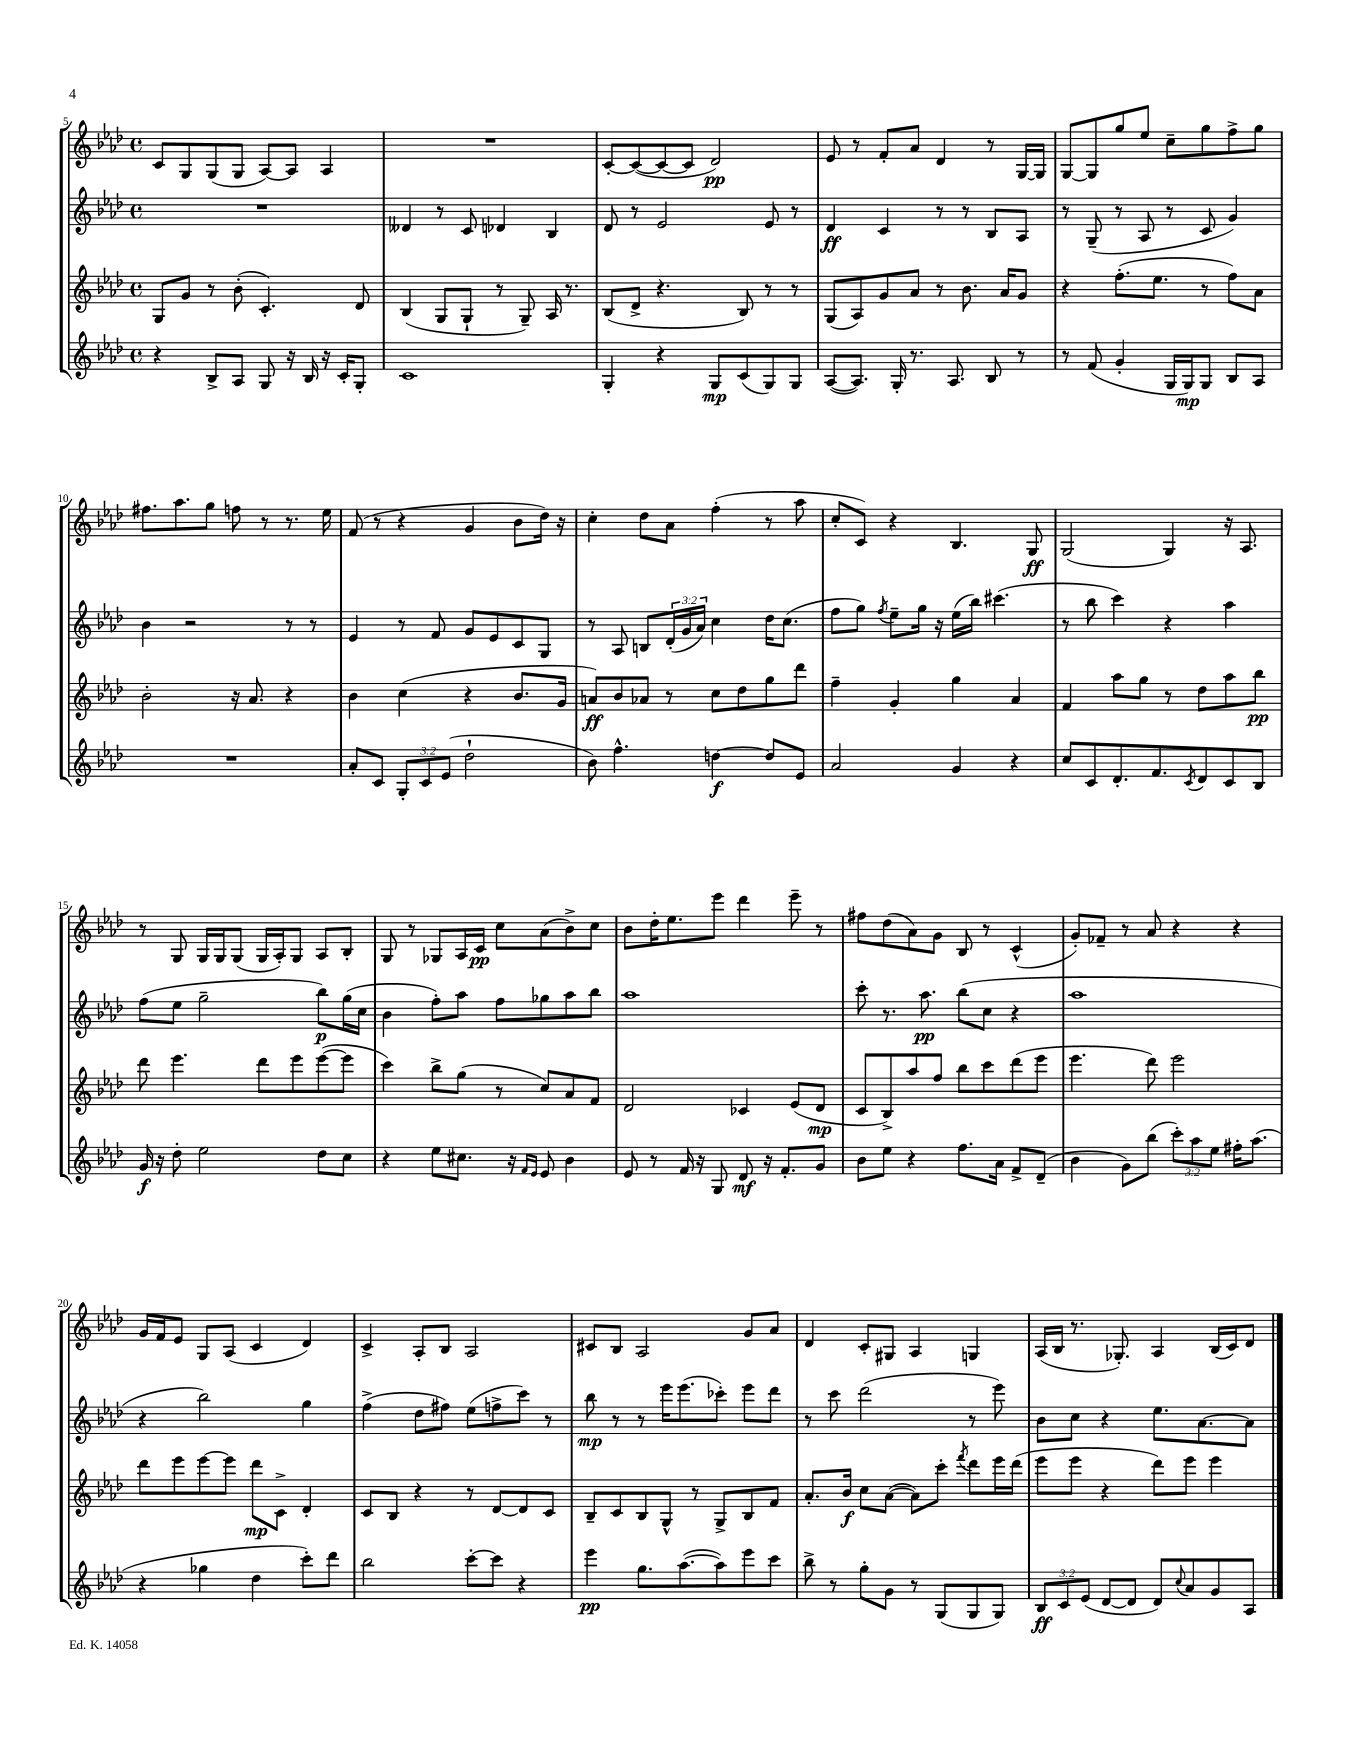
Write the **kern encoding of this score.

**kern	**dynam	**kern	**dynam	**kern	**dynam	**kern	**dynam
*part4	*part4	*part3	*part3	*part2	*part2	*part1	*part1
*staff4	*staff4	*staff3	*staff3	*staff2	*staff2	*staff1	*staff1
*clefG2	*	*clefG2	*	*clefG2	*	*clefG2	*
*k[b-e-a-d-]	*	*k[b-e-a-d-]	*	*k[b-e-a-d-]	*	*k[b-e-a-d-]	*
*M4/4	*	*M4/4	*	*M4/4	*	*M4/4	*
*met(c)	*	*met(c)	*	*met(c)	*	*met(c)	*
=5	=5	=5	=5	=5	=5	=5	=5
4r	.	8G/L	.	1r	.	8c/L	.
.	.	8g/J	.	.	.	8G/	.
8B-^/L	.	8r	.	.	.	(8G/	.
8A-/J	.	(8b-'\	.	.	.	8G/J	.
8G/	.	4.c'/)	.	.	.	[8A-/L)	.
16r	.	.	.	.	.	8A-/J]	.
16B-/	.	.	.	.	.	.	.
16r	.	.	.	.	.	4A-/	.
16c'/KL	.	.	.	.	.	.	.
8G'/J	.	8d-/	.	.	.	.	.
=6	=6	=6	=6	=6	=6	=6	=6
1c	.	(4B-/	.	4d--X/	.	1r	.
.	.	8G/L	.	8r	.	.	.
.	.	8G`/J	.	8c/	.	.	.
.	.	8r	.	4d-X/	.	.	.
.	.	8G~/)	.	.	.	.	.
.	.	16A-/	.	4B-/	.	.	.
.	.	8.r	.	.	.	.	.
=7	=7	=7	=7	=7	=7	=7	=7
4G'/	.	(8B-/L	.	8d-/	.	[8c'/L	.
.	.	8d-^/J	.	8r	.	(8c/_	.
4r	.	4.r	.	2e-/	.	8c/_	.
.	.	.	.	.	.	8c/J]	.
8G/L	mp	.	.	.	.	2d-/)	pp
(8c/	.	8B-/)	.	.	.	.	.
8G/)	.	8r	.	8e-/	.	.	.
8G/J	.	8r	.	8r	.	.	.
=8	=8	=8	=8	=8	=8	=8	=8
([8A-/L	.	(8G/L	.	4d-/	ff	8e-/	.
8.A-/J])	.	8A-/)	.	.	.	8r	.
.	.	8g/	.	4c/	.	8f'/L	.
16G'/	.	.	.	.	.	.	.
8.r	.	8a-/J	.	.	.	8a-/J	.
.	.	8r	.	8r	.	4d-/	.
8.A-/	.	.	.	.	.	.	.
.	.	8.b-\	.	8r	.	.	.
8B-/	.	.	.	8B-/L	.	8r	.
.	.	16a-/KL	.	.	.	.	.
8r	.	8g/J	.	8A-/J	.	[16G/LL	.
.	.	.	.	.	.	16G/JJ]	.
=9	=9	=9	=9	=9	=9	=9	=9
8r	.	4r	.	8r	.	[8G/L	.
(8f/	.	.	.	(8G~/	.	8G/]	.
4g'/	.	(8.ff'\L	.	8r	.	8gg/	.
.	.	.	.	8A-/	.	8ee-/J	.
.	.	8.ee-\J	.	.	.	.	.
16G/LL	.	.	.	8r	.	8cc~\L	.
16G/J)	mp	.	.	.	.	.	.
8G/J	.	8r	.	8c/	.	8gg\	.
8B-/L	.	8ff\L)	.	4g/)	.	8ff^\	.
8A-/J	.	8a-\J	.	.	.	8gg\J	.
!!LO:LB:g=z
=10	=10	=10	=10	=10	=10	=10	=10
1r	.	2b-'\	.	4b-\	.	8.ff#X\L	.
.	.	.	.	.	.	8.aa-\	.
.	.	.	.	2r	.	.	.
.	.	.	.	.	.	8gg\J	.
.	.	16r	.	.	.	8ffn\	.
.	.	8.a-/	.	.	.	.	.
.	.	.	.	.	.	8r	.
.	.	4r	.	8r	.	8.r	.
.	.	.	.	8r	.	.	.
.	.	.	.	.	.	16ee-\	.
=11	=11	=11	=11	=11	=11	=11	=11
8a-'/L	.	4b-\	.	4e-/	.	(8f/	.
8c/J	.	.	.	.	.	8r	.
12G'/L	.	(4cc\	.	8r	.	4r	.
12c/	.	.	.	.	.	.	.
.	.	.	.	8f/	.	.	.
(12e-/J	.	.	.	.	.	.	.
2dd-`\	.	4r	.	8g/L	.	4g/	.
.	.	.	.	8e-/	.	.	.
.	.	8.b-/L	.	8c/	.	8b-\L	.
.	.	.	.	8G/J	.	16dd-\Jk)	.
.	.	16g/Jk	.	.	.	16r	.
=12	=12	=12	=12	=12	=12	=12	=12
8b-\)	.	8an/L)	ff	8r	.	4cc'\	.
4.ff^^\	.	8b-/	.	8A-/	.	.	.
.	.	8a-X/J	.	8Bn/L	.	8dd-\L	.
.	.	8r	.	(24d-'/L	.	8a-\J	.
.	.	.	.	24g/	.	.	.
.	.	.	.	24a-/JJ)	.	.	.
[4ddn\	f	8cc\L	.	4cc\	.	(4ff'\	.
.	.	8dd-\	.	.	.	.	.
8dd/L]	.	8gg\	.	16dd-\KL	.	8r	.
.	.	.	.	(8.cc\J	.	.	.
8e-/J	.	8ddd-\J	.	.	.	8aa-\	.
=13	=13	=13	=13	=13	=13	=13	=13
2a-/	.	4ff~\	.	8ff\L	.	8cc'/L	.
.	.	.	.	8gg\J)	.	8c/J)	.
.	.	.	.	8qff/	.	.	.
.	.	4g'/	.	8ee-~\L	.	4r	.
.	.	.	.	16gg\Jk	.	.	.
.	.	.	.	16r	.	.	.
4g/	.	4gg\	.	(16ee-\LL	.	4.B-/	.
.	.	.	.	16bb-\JJ)	.	.	.
.	.	.	.	(4.ccc#X\	.	.	.
4r	.	4a-/	.	.	.	.	.
.	.	.	.	.	.	8G/	ff
=14	=14	=14	=14	=14	=14	=14	=14
8cc/L	.	4f/	.	8r	.	(2G/	.
8c/	.	.	.	8bb-\	.	.	.
8.d-'/	.	8aa-\L	.	4ccc\)	.	.	.
.	.	8gg\J	.	.	.	.	.
8.f/	.	.	.	.	.	.	.
.	.	8r	.	4r	.	4G/)	.
8qc/	.	.	.	.	.	.	.
8d-/	.	8dd-\L	.	.	.	.	.
8c/	.	8aa-\	.	4aa-\	.	16r	.
.	.	.	.	.	.	8.A-/	.
8B-/J	.	8bb-\J	pp	.	.	.	.
!!LO:LB:g=z
=15	=15	=15	=15	=15	=15	=15	=15
16g/	f	8ddd-\	.	(8ff\L	.	8r	.
16r	.	.	.	.	.	.	.
8dd-'\	.	4.eee-\	.	8ee-\J	.	8G/	.
2ee-\	.	.	.	2gg~\	.	16G/LL	.
.	.	.	.	.	.	16G/J	.
.	.	.	.	.	.	(8G/J	.
.	.	8ddd-\L	.	.	.	16G/LL	.
.	.	.	.	.	.	16A-'/J)	.
.	.	8eee-\	.	.	.	8G/J	.
8dd-\L	.	([8eee-\	.	8bb-\L)	p	8A-/L	.
8cc\J	.	8eee-\J]	.	(16gg\L	.	8B-'/J	.
.	.	.	.	16cc\JJ	.	.	.
=16	=16	=16	=16	=16	=16	=16	=16
4r	.	4ccc\)	.	4b-\	.	8G/	.
.	.	.	.	.	.	8r	.
8ee-\L	.	8bb-^\L	.	8ff'\L)	.	8G-X/L	.
8.cc#X\J	.	(8gg\J	.	8aa-\J	.	16A-/L	.
.	.	.	.	.	.	16c/JJ	pp
.	.	8r	.	8ff\L	.	8cc\L	.
16r	.	.	.	.	.	.	.
16qqf/LL	.	.	.	.	.	.	.
16qqe-/JJ	.	.	.	.	.	.	.
8e-/	.	8cc/L)	.	8gg-X\	.	(8a-\	.
4b-\	.	8a-/	.	8aa-\	.	8b-^\)	.
.	.	8f/J	.	8bb-\J	.	8cc\J	.
=17	=17	=17	=17	=17	=17	=17	=17
8e-/	.	2d-/	.	1aa-	.	8b-\L	.
8r	.	.	.	.	.	16dd-'\K	.
.	.	.	.	.	.	8.ee-\	.
16f/	.	.	.	.	.	.	.
16r	.	.	.	.	.	.	.
8G/	.	.	.	.	.	8eee-\J	.
8d-/	mf	4c-X/	.	.	.	4ddd-\	.
16r	.	.	.	.	.	.	.
8.f'/L	.	.	.	.	.	.	.
.	.	(8e-/L	.	.	.	8eee-~\	.
8g/J	.	8d-/J	mp	.	.	8r	.
=18	=18	=18	=18	=18	=18	=18	=18
8b-\L	.	8c/L	.	8ccc'\	.	8ff#X\L	.
8ee-\J	.	8B-^/)	.	8.r	.	(8dd-\	.
4r	.	8aa-/	.	.	.	8a-\)	.
.	.	.	.	8.aa-\	pp	.	.
.	.	8ff/J	.	.	.	8g\J	.
8.ff\L	.	8bb-\L	.	(8bb-\L	.	8B-/	.
.	.	8ccc\	.	8cc\J	.	8r	.
16a-\Jk	.	.	.	.	.	.	.
8f^/L	.	(8ddd-\	.	4r	.	(4c^^/	.
(8d-~/J	.	8eee-\J	.	.	.	.	.
=19	=19	=19	=19	=19	=19	=19	=19
4b-\	.	4.eee-\	.	1aa-	.	8g'/L)	.
.	.	.	.	.	.	8f-X~/J	.
8g\L)	.	.	.	.	.	8r	.
(8bb-\J	.	8ddd-\)	.	.	.	8a-/	.
12ccc'\L)	.	2eee-\	.	.	.	4r	.
12aa-\	.	.	.	.	.	.	.
12ee-\J	.	.	.	.	.	.	.
16ff#X'\KL	.	.	.	.	.	4r	.
(8.aa-\J	.	.	.	.	.	.	.
!!LO:LB:g=z
=20	=20	=20	=20	=20	=20	=20	=20
4r	.	8ddd-\L	.	4r	.	16g/LL	.
.	.	.	.	.	.	16f/J	.
.	.	8eee-\	.	.	.	8e-/J	.
4gg-X\	.	[8eee-\	.	2bb-\)	.	8G/L	.
.	.	8eee-\J]	.	.	.	(8A-/J	.
4dd-\	.	8ddd-\L	mp	.	.	4c/	.
.	.	8c^\J	.	.	.	.	.
8ccc'\L)	.	4d-'/	.	4gg\	.	4d-/)	.
8ddd-\J	.	.	.	.	.	.	.
=21	=21	=21	=21	=21	=21	=21	=21
2bb-\	.	8c/L	.	(4ff^\	.	4c^/	.
.	.	8B-/J	.	.	.	.	.
.	.	4r	.	8dd-\L	.	8A-'/L	.
.	.	.	.	8ff#X\J)	.	8B-/J	.
[8ccc'\L	.	8r	.	(8ee-\L	.	2A-/	.
8ccc\J]	.	[8d-/L	.	8ffn^\	.	.	.
4r	.	8d-/]	.	8ccc\J)	.	.	.
.	.	8c/J	.	8r	.	.	.
=22	=22	=22	=22	=22	=22	=22	=22
4eee-\	pp	8B-~/L	.	8bb-\	mp	8c#X/L	.
.	.	8c/	.	8r	.	8B-/J	.
8.gg\L	.	8B-/	.	8r	.	2A-/	.
.	.	8G^^/J	.	16eee-\KL	.	.	.
([8.aa-\	.	.	.	(8.eee-\	.	.	.
.	.	8r	.	.	.	.	.
8aa-\])	.	8G^/L	.	8ccc-X'\J)	.	.	.
8eee-\	.	8B-/	.	8eee-\L	.	8g/L	.
8ccc\J	.	8f/J	.	8ddd-\J	.	8a-/J	.
=23	=23	=23	=23	=23	=23	=23	=23
8bb-^\	.	8.a-'/L	.	8r	.	4d-/	.
8r	.	.	.	8ccc\	.	.	.
.	.	16b-/Jk	f	.	.	.	.
8gg'\L	.	8cc\L	.	(2ddd-\	.	8c'/L	.
8g\J	.	([8a-\J	.	.	.	8G#X/J	.
8r	.	8a-\L])	.	.	.	4A-/	.
(8G/L	.	8ccc'\J	.	.	.	.	.
.	.	8qfff/	.	.	.	.	.
8G/	.	8ddd-\L	.	8r	.	4Gn/	.
8G/J)	.	16eee-\L	.	8eee-\)	.	.	.
.	.	(16ddd-\JJ	.	.	.	.	.
=24	=24	=24	=24	=24	=24	=24	=24
12B-/L	ff	8eee-\L	.	8b-\L	.	(16A-/LL	.
.	.	.	.	.	.	16B-/JJ	.
12c/	.	.	.	.	.	.	.
.	.	8eee-\J	.	8cc\J	.	8.r	.
(12e-/J	.	.	.	.	.	.	.
[8d-/L	.	4r	.	4r	.	.	.
.	.	.	.	.	.	8.G-X'/)	.
8d-/J]	.	.	.	.	.	.	.
8d-/L)	.	8ddd-\L)	.	8.ee-\L	.	4A-/	.
8qqcc/	.	.	.	.	.	.	.
8a-/	.	8eee-\J	.	.	.	.	.
.	.	.	.	[8.a-\	.	.	.
8g/	.	4eee-\	.	.	.	(16B-/LL	.
.	.	.	.	.	.	16c/J)	.
8A-/J	.	.	.	8a-\J]	.	8d-/J	.
==	==	==	==	==	==	==	==
*-	*-	*-	*-	*-	*-	*-	*-
